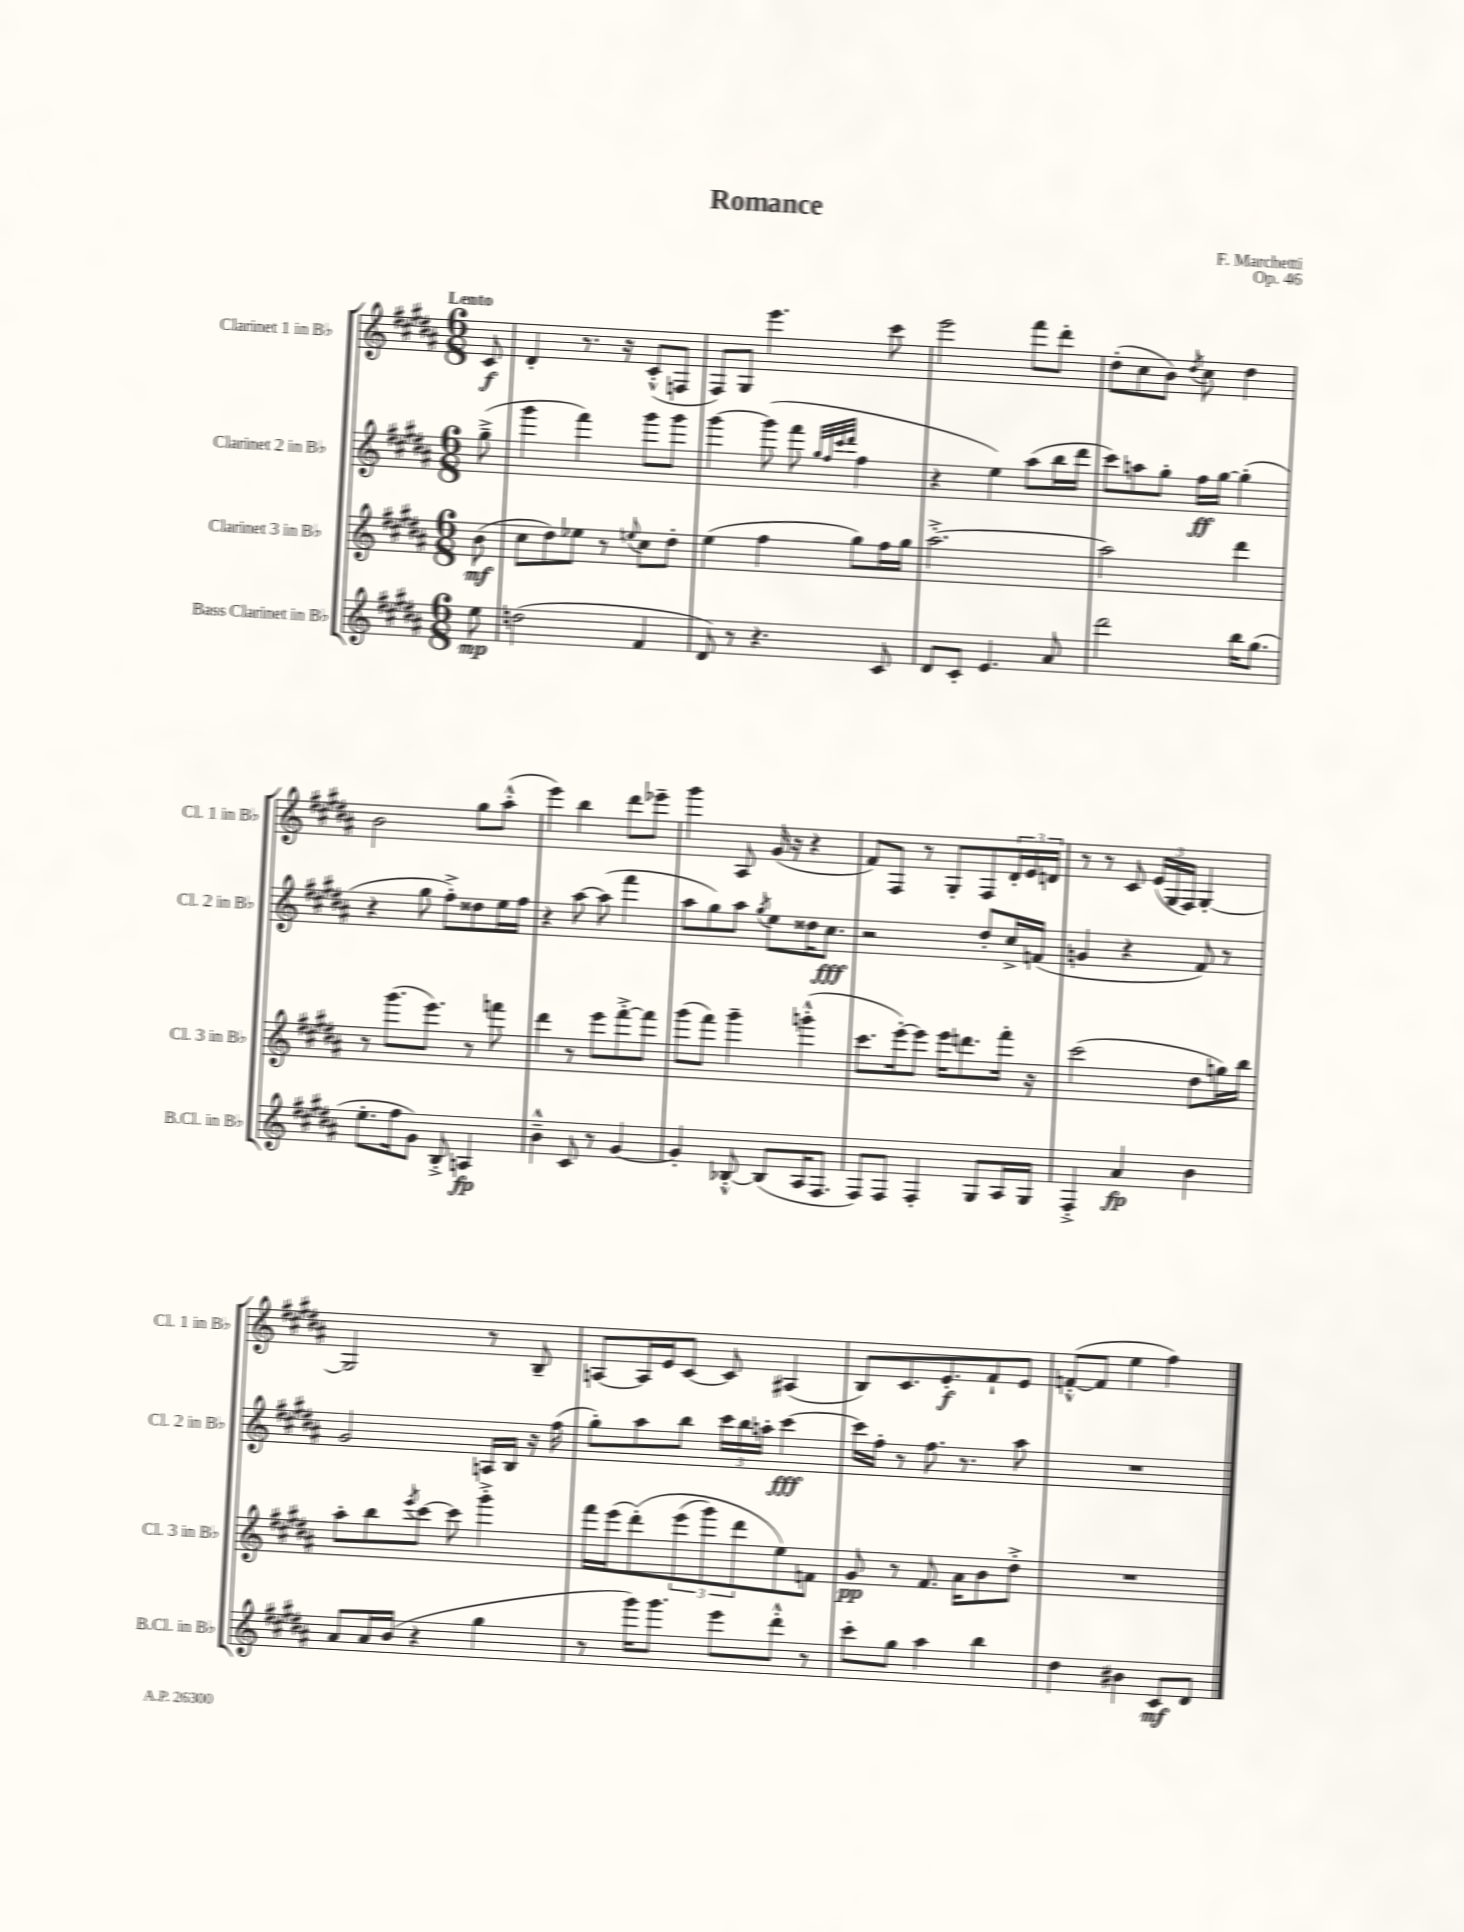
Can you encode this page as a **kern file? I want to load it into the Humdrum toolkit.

**kern	**kern	**kern	**kern
*staff4	*staff3	*staff2	*staff1
*clefG2	*clefG2	*clefG2	*clefG2
*k[f#c#g#d#a#]	*k[f#c#g#d#a#]	*k[f#c#g#d#a#]	*k[f#c#g#d#a#]
*M6/8	*M6/8	*M6/8	*M6/8
8ee\	(8b\	(8gg#~^\	8c#/
=	=	=	=
(2dd\	8cc#\L	4ggg#\	4d#'/
.	8dd#\)	.	.
.	8ee-\J	4fff#\)	8.r
.	8r	.	.
.	.	.	16r
.	8qqee/	.	.
4f#/	8cc#\L	8ggg#\L	(8c#'^^/L
.	8dd#'\J	8ggg#\J	8F/J
=	=	=	=
8d#/)	(4ee\	[4ggg#\	8F#/L)
8r	.	.	8G#/J
4.r	4ff#\	(8ggg#\]	4.eee\
.	.	8fff#\	.
.	.	32qqgg#/LLL	.
.	.	32qqff#/	.
.	.	32qqccc#/	.
.	.	32qqddd#/JJJ	.
.	8gg#\L)	4ff#\	.
8c#/	16ff#\L	.	8ccc#\
.	16gg#\JJ	.	.
=	=	=	=
8d#/L	[2.aa#'^\	4r	2eee\
8c#'/J	.	.	.
4.e/	.	4ee\)	.
.	.	(8aa#\L	8fff#\L
8a#/	.	16bb\L	8ddd#'\J
.	.	16ddd#\JJ	.
=	=	=	=
2ddd#\	2aa#\]	8ccc#\L)	(8dd#'\L
.	.	8aa\	8cc#\
.	.	8gg#'\J	8b\J)
.	.	.	8qdd#/
.	.	16ff#\LL	8cc#\
.	.	[16gg#\JJ	.
16bb\LK	4ddd#\	(4gg#'\]	4dd#\
(8.gg#\J	.	.	.
=	=	=	=
8.ee'\L	8r	4r	2b\
.	(8.ggg#\L	.	.
16ff#\k	.	.	.
8g#\J)	.	8gg#\	.
.	8.eee\J)	.	.
8B'^/	.	8ff#'^\L)	.
4A/	8r	8dd##\	8gg#\L
.	8fff\	16ee\L	(8aa#'^^\J
.	.	16ff#\JJ	.
=	=	=	=
4b~^^\	4ddd#\	4r	4eee\)
8c#/	8r	[8aa#\	4bb\
8r	8eee\L	(8aa#\]	.
[4g#/	[8fff#'^\	4fff#\	8ddd#\L
.	8fff#\]J	.	8eee-~\J
=	=	=	=
4g#'/]	(8ggg#\L	8aa#\L	4ggg#\
.	8fff#\J)	8gg#\)	.
[8B-'^^/	4ggg#~\	8aa#\J	8A#/
.	.	8qgg#/	.
(8B-/]L	.	8ee\L	(16g#/
.	.	.	16r
16A#/K	(4ggg'^^\	16dd##\K	4r
8.F#/J	.	8.cc#\J	.
=	=	=	=
8F#/L)	8.ccc#\L	2r	8f#/L)
8F#/J	.	.	8F#/J
.	[16eee'\k)	.	.
4F#'/	8eee\]J	.	8r
.	16eee\LK	.	8G#'/L
.	8.ddd\	.	.
8G#/L	.	8dd#'/L	8F#/
16A#/L	16fff#'\Jk	16cc#^/L	24d#'/L
.	.	.	24e/
16G#/JJ	16r	(16f/JJ	.
.	.	.	24d/JJ
=	=	=	=
4F#'^/	(2ccc#\	4g/	8r
.	.	.	8r
4a#/	.	4r	8c#/
.	.	.	(24e/LL
.	.	.	24G#/
.	.	.	24F#/JJ)
4b\	8dd#\L	8f#/)	[4G#'/
.	16gg\L)	8r	.
.	16bb\JJ	.	.
=	=	=	=
8a#/L	8aa#'\L	2g#/	2G#/]
16a#/L	8bb\	.	.
(16b/JJ	.	.	.
.	8qeee/	.	.
4r	[8ccc#\J	.	.
.	8ccc#\]	.	.
4gg#\	4ggg#'^\	16A/LL	8r
.	.	16B/JJ	.
.	.	16r	8B~/
.	.	(16ff#\	.
=	=	=	=
8r	16fff#\LL	8gg#'\L)	[8A/L
.	(16eee\J	.	.
16ggg#\LK)	&(8ddd#'\)	8aa#\	16A/]L
8.ggg#\J	.	.	16e/J
.	(12eee\	8bb\J	[8c#/J
.	12ggg#\)	.	.
8eee\L	.	24ccc#\LL	8c#/]
.	12ddd#\	24bb\	.
.	.	24aa'\JJ	.
8ddd#'^^\J	8ee\&)	[4ccc#\	(4A#/
8r	8f\J	.	.
=	=	=	=
8ccc#'\L	8g#/	16ccc#\]LL	8B/L)
.	.	16ff#'\JJ	.
8gg#\J	8r	8r	8.c#/
4aa#\	8.f#/	8.ff#\	.
.	.	.	8.e'/
.	16a#\LK	8.r	.
4bb\	8b\	.	8f#`/
.	8dd#'^\J	8aa#\	8e/J
=	=	=	=
4dd#\	2.r	2.r	([8f'^^/L
.	.	.	8f/]J
4b#\	.	.	4ee\
8c#/L	.	.	4ff#\)
8d#/J	.	.	.
==	==	==	==
*-	*-	*-	*-
